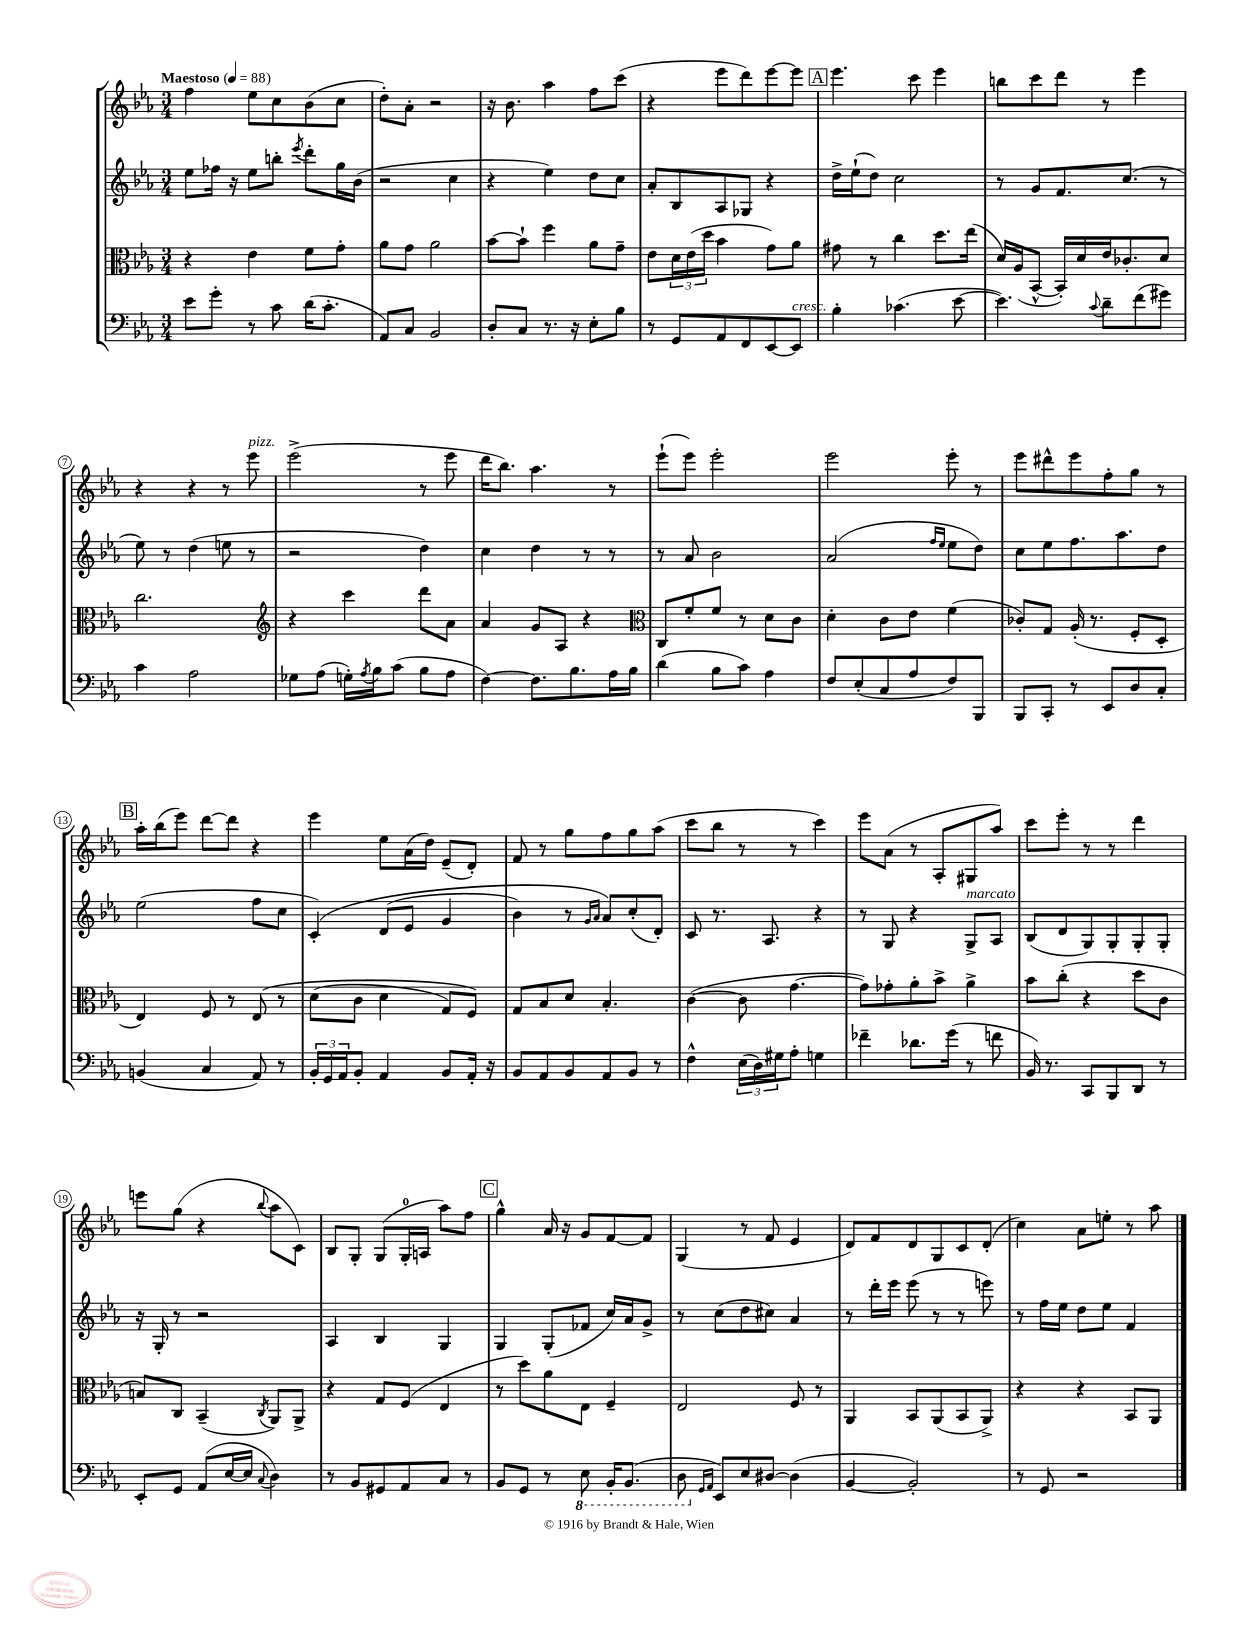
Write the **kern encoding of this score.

**kern	**kern	**kern	**kern
*part4	*part3	*part2	*part1
*staff4	*staff3	*staff2	*staff1
*clefF4	*clefC3	*clefG2	*clefG2
*k[b-e-a-]	*k[b-e-a-]	*k[b-e-a-]	*k[b-e-a-]
*M3/4	*M3/4	*M3/4	*M3/4
*MM88	*MM88	*MM88	*MM88
=1	=1	=1	=1
!	!	!	!LO:TX:a:B:t=Maestoso
8e-\L	4r	8ee-\L	4ff\
8g'\J	.	16ff-X\Jk	.
.	.	16r	.
8r	4e-\	8ee-\L	8ee-\L
8c\	.	8bbn'\J	8cc\
.	.	8qeee-/	.
(16d\KL	8f\L	8ddd'\L	(8b-\
8.c'\J	.	.	.
.	8g'\J	16gg\L	8cc\J
.	.	(16b-\JJ	.
=2	=2	=2	=2
8AA-/L)	8a-\L	2r	8dd'\L)
8C/J	8g\J	.	8a-'\J
2BB-/	2a-\	.	2r
.	.	4cc\	.
=3	=3	=3	=3
8D'/L	[8b-\L	4r	16r
.	.	.	8.b-\
8C/J	8b-`\J]	.	.
8.r	4ff\	4ee-\)	4aa-\
16r	.	.	.
8E-'\L	8a-\L	8dd\L	8ff\L
8B-\J	8g~\J	8cc\J	(8ccc\J
=4	=4	=4	=4
8r	8e-\L	8a-'/L	4r
8GG/L	24d\L	8B-/	.
.	(24e-\	.	.
.	24dd\JJ	.	.
8AA-/	4b-\	8A-/	8eee-\L
8FF/	.	8G-X/J	8ddd\)
[8EE-/	8g\L)	4r	[8eee-\
!LO:TX:a:i:t=cresc.	!	!	!
8EE-/J]	8a-\J	.	8eee-\J]
!!LO:REH:place=s1:t=A
=5	=5	=5	=5
4B-'\	8g#X\	16dd^\LL	4.eee-\
.	.	(16ee-`\J	.
.	8r	8dd\J)	.
(4.c-X\	4cc\	2cc\	.
.	.	.	8ccc\
.	8.dd\L	.	4eee-\
[8e-\	.	.	.
.	(16ee-\Jk	.	.
=6	=6	=6	=6
4.e-\])	16d/LL)	8r	8bbn\L
.	(16A-/J	.	.
.	[8BB-^^/J	8g/L	8ccc\
.	16BB-'/LL])	8.f/	8ddd\J
.	16d/	.	.
8qqc/	.	.	.
8d~\L	16e-/J	.	8r
.	8.c-X'/	(8.cc/J	.
(8f\	.	.	4eee-\
8g#X\J)	8d/J	8r	.
!!LO:LB:g=z
=7	=7	=7	=7
4c\	2.cc\	8ee-\)	4r
.	.	8r	.
2A-\	.	(4dd\	4r
.	.	8een\	8r
!	!	!	!LO:TX:a:i:t=pizz.
.	.	8r	8eee-\
=8	=8	=8	=8
*	*clefG2	*	*
8G-X\L	4r	2r	(2eee-^\
(8A-\J	.	.	.
16Gn'\LL)	4ccc\	.	.
8qA-/	.	.	.
16B-\J	.	.	.
(8c\J	.	.	.
8B-\L	8ddd\L	4dd\)	8r
8A-\J	8a-\J	.	8eee-\
=9	=9	=9	=9
[4F\)	4a-/	4cc\	16ddd\KL
.	.	.	8.bb-\J)
8.F\L]	8g/L	4dd\	4.aa-\
.	8A-/J	.	.
8.B-\	.	.	.
.	4r	8r	.
16A-\L	.	8r	8r
16B-\JJ	.	.	.
=10	=10	=10	=10
*	*clefC3	*	*
(4d\	8C/L	8r	(8eee-`\L
.	8f'/	8a-/	8eee-\J)
8B-\L	8f/J	2b-\	2eee-'\
8c\J)	8r	.	.
4A-\	8d\L	.	.
.	8c\J	.	.
=11	=11	=11	=11
8F/L	4d'\	(2a-/	2eee-\
(8E-'/	.	.	.
8C/	8c\L	.	.
8A-/	8e-\J	.	.
.	.	16qqff/LL	.
.	.	16qqee-/JJ	.
8F/)	(4f\	8ee-\L	8eee-'\
8BBB-/J	.	8dd\J)	8r
=12	=12	=12	=12
8BBB-/L	8c-X'/L)	8cc\L	8eee-\L
8CC'/J	8G/J	8ee-\	8ddd#X^^\
8r	(16A-'/	8.ff\	8eee-\
.	8.r	.	.
8EE-/L	.	.	8ff'\
.	.	8.aa-\	.
8D/	8F'/L	.	8gg\J
8C'/J	8D'/J	8dd\J	8r
!!LO:LB:g=z
!!LO:REH:place=s1:t=B
=13	=13	=13	=13
(4BBn/	4E-/)	(2ee-\	16aa-'\LL
.	.	.	(16bb-\J
.	.	.	8eee-\J)
4C/	8F/	.	[8ddd\L
.	8r	.	8ddd\J]
8AA-/)	(8E-/	8ff\L	4r
8r	8r	8cc\J	.
=14	=14	=14	=14
24BB-'/LL	(8d\L	(4c'/)	4eee-\
24GG/	.	.	.
24AA-/J	.	.	.
8BB-'/J	8c\J	.	.
4AA-/	4d\	(8d/L	8ee-\L
.	.	8e-/J	(16a-\L
.	.	.	16dd\JJ)
8BB-/L	8G/L)	4g/	(8e-~/L
16AA-'/Jk	8F/J)	.	8d'/J)
16r	.	.	.
=15	=15	=15	=15
8BB-/L	8G/L	4b-\)	8f/
8AA-/	8B-/	.	8r
8BB-/	8d/J	8r	8gg\L
.	.	16qqg/LL	.
.	.	16qqa-/JJ	.
8AA-/	4.B-'/	8a-/L)	8ff\
8BB-/J	.	(8cc'/	8gg\
8r	.	8d'/J)	(8aa-\J
=16	=16	=16	=16
4F^^\	([4c\	8c/	8ccc\L
.	.	8.r	8bb-\J
(24E-\LL	8c\]	.	8r
24D\)	.	.	.
.	.	8.A-/	.
24G#X\J	.	.	.
8A-'\J	[4.g\	.	8r
4Gn\	.	4r	4ccc\)
=17	=17	=17	=17
4f-X~\	8g\L])	8r	8eee-\L
.	8g-X'\	8G/	(8a-\J
8.d-X\L	8a-'\	4r	8r
.	8b-^\J	.	8A-'/L
(16g\Jk	.	.	.
!	!	!LO:TX:a:i:t=marcato	!
8r	4a-^\	8G^/L	8G#X/
8fn\	.	8A-/J	8aa-/J)
=18	=18	=18	=18
16BB-/)	8b-\L	(8B-/L	8ccc\L
8.r	.	.	.
.	(8cc'\J	8d/	8eee-'\J
8CC/L	4r	8G/)	8r
8BBB-/	.	8G'/	8r
8DD/J	8dd\L	8G'/	4ddd\
8r	8c\J	8G'/J	.
!!LO:LB:g=z
=19	=19	=19	=19
8EE-'/L	8Bn/L)	16r	8eeen\L
.	.	16G'/	.
8GG/J	8C/J	8r	(8gg\J
(8AA-/L	(4BB-~/	2r	4r
[16E-/L	.	.	.
16E-/JJ]	.	.	.
8qqC/	8qC/	.	8qqbb-/
4D\)	8AA-/L)	.	8aa-\L
.	8AA-^/J	.	8c\J)
=20	=20	=20	=20
8r	4r	4A-/	8B-/L
8BB-/L	.	.	8G'/J
8GG#X/	8G/L	4B-/	(8G/L
8AA-/	(8F/J	.	16G'/L
.	.	.	16An/JJ
8C/J	4E-/	4G/	8aa-\L)
8r	.	.	8ff\J
!!LO:REH:place=s1:t=C
=21	=21	=21	=21
8BB-/L	8r	4G/	4gg^^\
8GG/J	8dd\L)	.	.
8r	8a-\	(8G'/L	16a-/
.	.	.	16r
*8ba	*	*	*
8EE-\	8E-\J	8f-X/J	8g/L
16BBB-'/KL	4F~/	16cc/LL)	[8f/
(8.BBB-/J	.	16a-/J	.
.	.	8g^/J	8f/J]
=22	=22	=22	=22
8DD\	2E-/	8r	(4G/
*X8ba	*	*	*
16qqGG/LL	.	.	.
16qqAA-/JJ	.	.	.
8EE-/L)	.	(8cc\L	.
8E-/	.	8dd\	8r
[8D#X/J	.	8cc#X\J)	8f/
(4D#\]	8F/	4a-/	4e-/
.	8r	.	.
=23	=23	=23	=23
[4BB-/	4AA-/	8r	8d/L)
.	.	16ddd'\LL	8f/
.	.	16eee-\JJ	.
2BB-'/])	8BB-/L	(8eee-\	8d/
.	(8AA-/	8r	8G/
.	8BB-/	8r	8c/
.	8AA-^/J)	8eeen\)	(8d'/J
=24	=24	=24	=24
8r	4r	8r	4cc\)
8GG/	.	16ff\LL	.
.	.	16ee-\JJ	.
2r	4r	8dd\L	8a-\L
.	.	8ee-\J	8een'\J
.	8BB-/L	4f/	8r
.	8AA-/J	.	8aa-\
==	==	==	==
*-	*-	*-	*-
